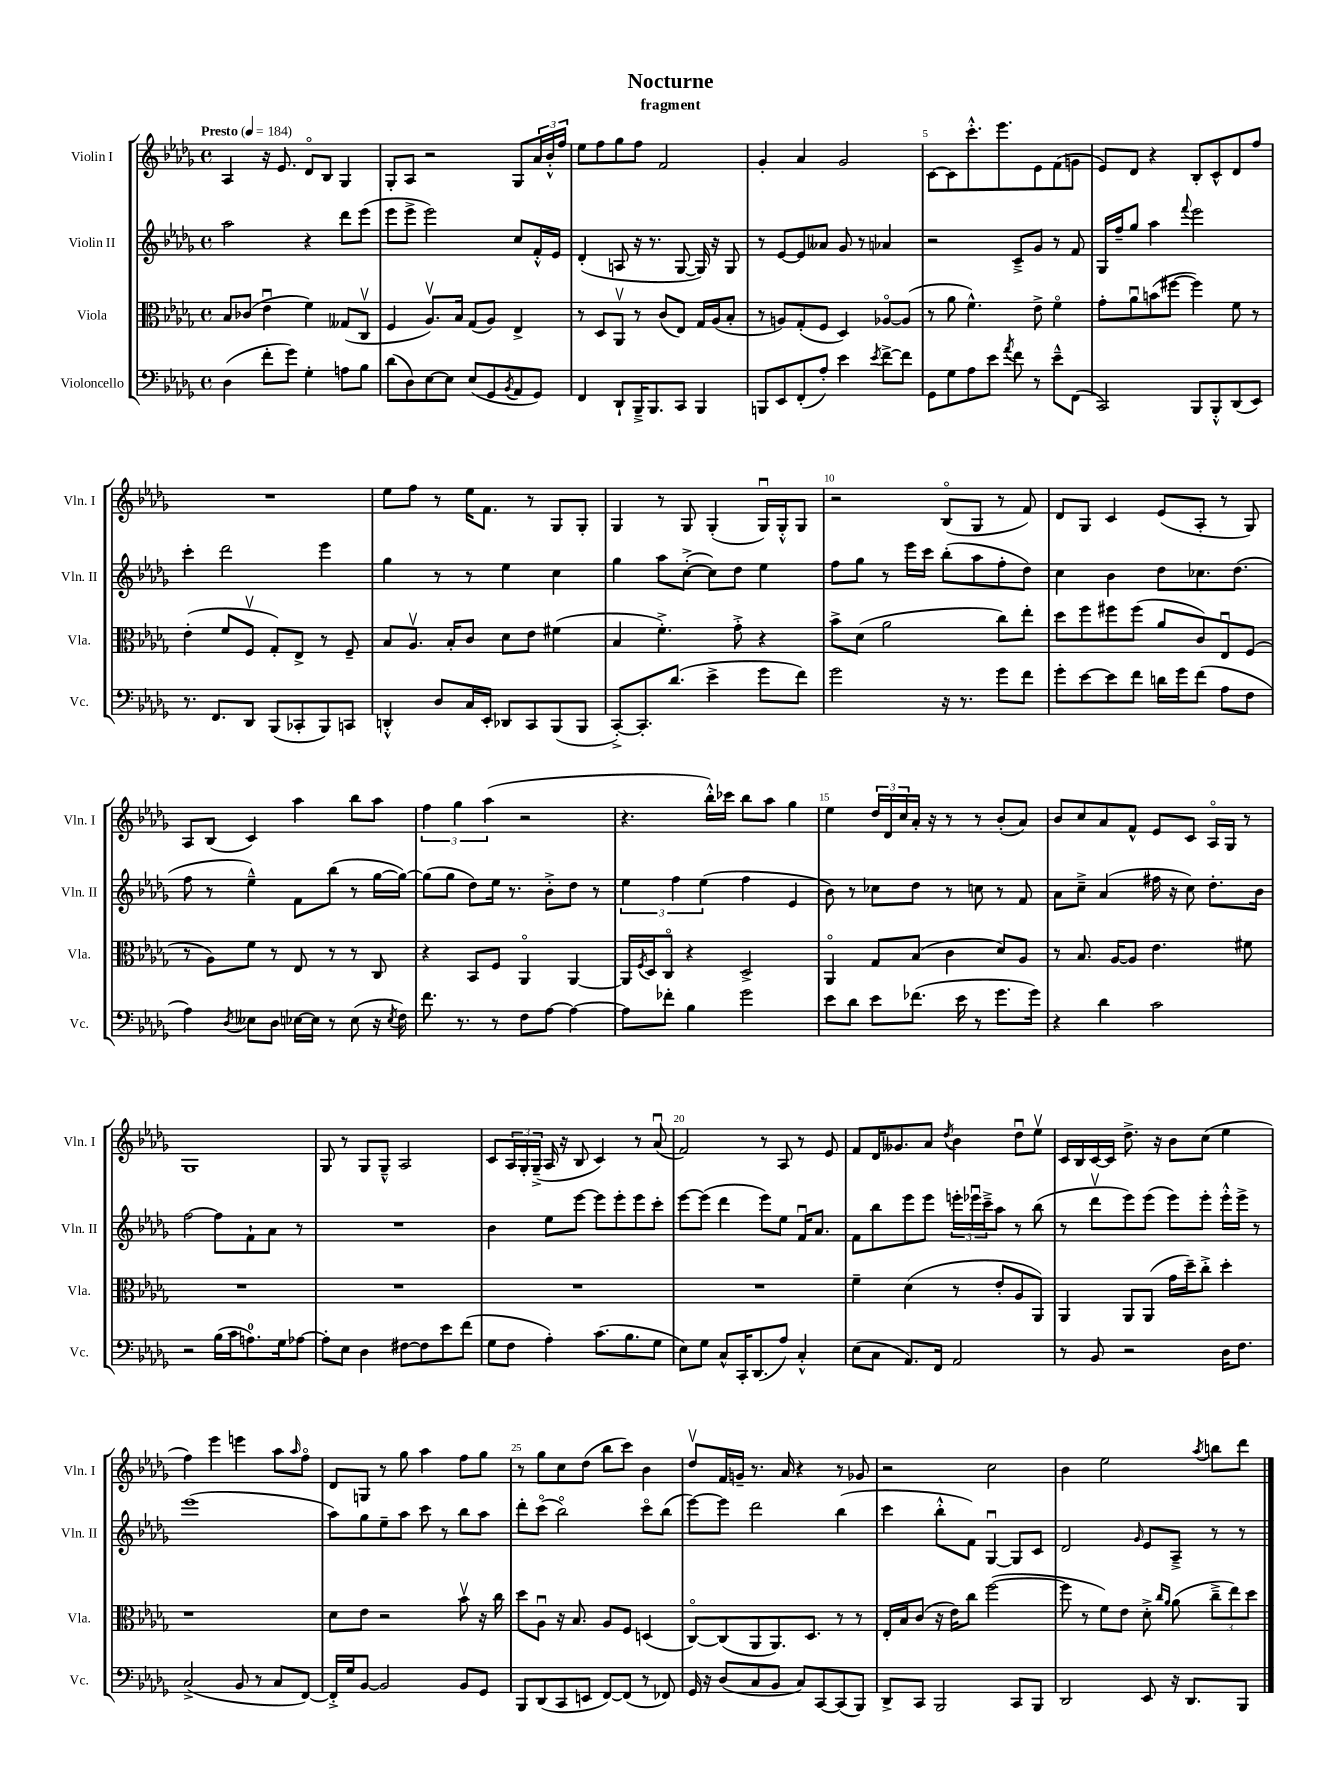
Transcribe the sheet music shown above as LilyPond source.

\header { title = "Nocturne" subtitle = "fragment" }
<<
\new StaffGroup <<
\new Staff = "s0" \with { instrumentName = "Violin I" shortInstrumentName = "Vln. I" } {
    \clef treble \key des \major \defaultTimeSignature \time 4/4 \tempo "Presto" 4 = 184
    aes4 r16 ees'8. des'8\flageolet bes8 ges4 |
    ges8-. aes8 r2 ges8 \tuplet 3/2 { aes'16 bes'16-.-^ f''16 } |
    ees''8 f''8 ges''8 f''8 f'2 |
    ges'4-. aes'4 ges'2 |
    c'8~ c'8 c'''8.-.-^ ees'''8. ees'8 f'8( g'8 |
    ees'8) des'8 r4 bes8-. c'8-^ des'8 f''8 |
    R1 |
    ees''8 f''8 r8 ees''16 f'8. r8 ges8 ges8-. |
    ges4 r8 ges8 ges4-.( ges16\downbow) ges16-.-^ ges8 |
    r2 bes8\flageolet( ges8 r8 f'8) |
    des'8 ges8 c'4 ees'8( aes8-. r8 ges8) |
    aes8 bes8( c'4) aes''4 bes''8 aes''8 |
    \tuplet 3/2 { f''4 ges''4 aes''4( } r2 |
    r4. bes''16-.-^) ces'''16 bes''8 aes''8 ges''4 |
    ees''4 \tuplet 3/2 { des''16 des'16 c''16 } aes'16-. r16 r8 r8 bes'8-.( aes'8) |
    bes'8 c''8 aes'8 f'8-^ ees'8 c'8 aes16\flageolet ges16 r8 |
    ges1 |
    ges8 r8 ges8 ges8---^ aes2 |
    c'8 \tuplet 3/2 { aes16 ges16-. ges16--->( } aes16 r16 bes8 c'4) r8 aes'8\downbow( |
    f'2) r8 aes8 r8 ees'8 |
    f'8 des'16 geses'8. aes'8 \acciaccatura { des''8 } bes'4 des''8\downbow ees''8\upbow |
    c'16 bes16 c'16~ c'16 des''8.-> r16 bes'8 c''8( ees''4 |
    f''4) ees'''4 e'''4 aes''8 \grace { aes''16 } f''8\flageolet |
    des'8 g8 r8 ges''8 aes''4 f''8 ges''8 |
    r8 ges''8 c''8 des''8( bes''8 c'''8) bes'4 |
    des''8\upbow f'16 g'16-- r8. aes'16 r4 r8 ges'8 |
    r2 c''2 |
    bes'4 ees''2 \acciaccatura { aes''8 } b''8 des'''8 \bar "|." |
}
\new Staff = "s1" \with { instrumentName = "Violin II" shortInstrumentName = "Vln. II" } {
    \clef treble \key des \major \defaultTimeSignature \time 4/4
    aes''2 r4 des'''8 ees'''8( |
    ees'''8 ees'''8-> ees'''2) c''8 f'16-.-^ ees'16 |
    des'4-.( a8 r16 r8. ges8~ ges16) r16 ges8 |
    r8 ees'8~ ees'8 aeses'8 ges'8 r8 aes'4 |
    r2 c'8---> ges'8 r8 f'8 |
    ges16 f''16-- ges''8 aes''4 \appoggiatura { f'''8 } ees'''2 |
    c'''4-. des'''2 ees'''4 |
    ges''4 r8 r8 ees''4 c''4 |
    ges''4 aes''8 c''8~-.->( c''8) des''8 ees''4 |
    f''8 ges''8 r8 ees'''16 c'''16 bes''8-.( aes''8 f''8-. des''8) |
    c''4 bes'4 des''8 ces''8. des''8.( |
    f''8 r8 ees''4---^) f'8 bes''8( r8 ges''16~ ges''16~) |
    ges''8( ges''8 des''8) ees''16 r8. bes'8-.-> des''8 r8 |
    \tuplet 3/2 { ees''4 f''4 ees''4( } f''4 ees'4 |
    bes'8) r8 ces''8 des''8 r8 c''8 r8 f'8 |
    aes'8 c''8---> aes'4( fis''16 r16 c''8) des''8.-. bes'16 |
    f''2~ f''8 f'8-! aes'8 r8 |
    R1 |
    bes'4 ees''8 ees'''8~ ees'''8 ees'''8-. ees'''8 c'''8-. |
    ees'''8~ ees'''8( des'''4 ees'''8) ees''8 f'16\downbow aes'8. |
    f'8 bes''8 ees'''8 ees'''8 \tuplet 3/2 { e'''16-. ees'''16\downbow c'''16---> } aes''8 r8 bes''8( |
    r8 des'''8\upbow ees'''8) ees'''8( ees'''8) ees'''8-. ees'''16-.-^ ees'''16-> r8 |
    ees'''1( |
    aes''8) ges''8 ees''8-- aes''8 c'''8 r8 bes''8 aes''8 |
    des'''8-. c'''8\flageolet( bes''2\flageolet) c'''8\flageolet bes''8( |
    ees'''8~) ees'''8 des'''2 bes''4( |
    c'''4 bes''8-.-^ f'8) ges4~\downbow ges8 c'8 |
    des'2 \grace { ges'16 } ees'8 aes8---> r8 r8 \bar "|." |
}
\new Staff = "s2" \with { instrumentName = "Viola" shortInstrumentName = "Vla." } {
    \clef alto \key des \major \defaultTimeSignature \time 4/4
    bes8 ces'8( ees'4\downbow f'4) geses8( c8\upbow |
    f4 aes8.\upbow) bes16 ges8( aes8) ees4-> |
    r8 des8 aes,8\upbow r8 c'8( ees8) ges16 aes16( bes8-. |
    r8 a8) ges8-.( f8 des4) aes8~\flageolet aes8( |
    r8 aes'8 f'4.-^) ees'8-> f'4\flageolet |
    ges'8-. aes'8\downbow b'8( fis''8~ fis''4) f'8 r8 |
    ees'4-.( f'8 f8\upbow ges8-.) ees8-> r8 f8-- |
    bes8 aes8.\upbow bes16-. c'8 des'8 ees'8 fis'4( |
    bes4 f'4.-.->) ges'8-.-> r4 |
    bes'8-> des'8( aes'2 c''8) ees''8-. |
    des''8 f''8 fis''8 fis''8( aes'8 c'8) ees8\downbow f8( |
    r8 aes8) f'8 r8 ees8 r8 r8 c8 |
    r4 bes,8 f8 aes,4\flageolet aes,4~ |
    aes,16 \acciaccatura { f8 } des16 c8\flageolet r4 des2-> |
    aes,4\flageolet ges8 bes8( c'4 des'8) aes8 |
    r8 bes8. aes16~ aes8 ees'4. fis'8 |
    R1 |
    R1 |
    R1 |
    R1 |
    f'4-- des'4( r8 ees'8-. aes8 aes,8) |
    aes,4 aes,8 aes,8( ges'16 des''16--) c''8-.-> des''4-. |
    r1 |
    des'8 ees'8 r2 bes'8\upbow r16 c''16 |
    des''8 aes8\downbow r16 bes8. aes8 f8 d4( |
    c8~\flageolet) c8( aes,8 aes,8.) des8. r8 r8 |
    ees16-. bes16 c'8( r16 ees'16) c''8 f''2~( |
    f''8 r8 f'8) ees'8 des'8-.-> \grace { c''16 aes'16 } aes'8( \tuplet 3/2 { c''8---> ees''8) des''8 } \bar "|." |
}
\new Staff = "s3" \with { instrumentName = "Violoncello" shortInstrumentName = "Vc." } {
    \clef bass \key des \major \defaultTimeSignature \time 4/4
    des4( f'8-. ges'8) ges4-. a8 bes8 |
    des'8( des8) ees8~ ees8 ees8( ges,8 \acciaccatura { bes,8 } aes,8 ges,8) |
    f,4 des,8-! bes,,16---> bes,,8. c,8 bes,,4 |
    b,,8 ees,8 f,8-.( aes8-.) ees'4 \acciaccatura { ees'8 } f'8~-> f'8 |
    ges,8 ges8 aes8 ees'8 \acciaccatura { aes'8 } f'8 r8 ees'8---^ f,8( |
    c,2) bes,,8 bes,,8-.-^ des,8( ees,8) |
    r8. f,8. des,8 bes,,8( ces,8-. bes,,8) c,8 |
    d,4-.-^ des8 c16 ees,16-. des,8 c,8 bes,,8( bes,,8 |
    c,8~-.->) c,8.-. des'8.( ees'4-> ges'8 f'8) |
    ges'2 r16 r8. ges'8 f'8 |
    ges'8-. ees'8~ ees'8 f'8 d'16 ges'16 f'8( aes8 f8 |
    aes4) \acciaccatura { des8 } eeses8 des8 ees16~ ees16 r8 ees8( r16 \acciaccatura { ees8 } f16) |
    f'8. r8. r8 f8 aes8~ aes4~ |
    aes8 fes'8-. bes4 ges'2 |
    ees'8 des'8 ees'8 fes'8.( ees'16 r8 ges'8. ges'16) |
    r4 des'4 c'2 |
    r2 bes16( c'16 a8.-0) ges16 aes8~ |
    aes8-. ees8 des4 fis8~ fis8 ees'8 f'8( |
    ges8 f8 aes4-.) c'8.( bes8. ges8 |
    ees8) ges8 c8-^ c,16-. des,8.( aes8) c4-.-^ |
    ees8( c8 aes,8.) f,16 aes,2 |
    r8 bes,8 r2 des16 f8. |
    c2->( bes,8 r8 c8 f,8~) |
    f,16-.-> ges16 bes,8~ bes,2 bes,8 ges,8 |
    bes,,8 des,8( c,8 e,8 f,8~) f,8( r8 fes,8) |
    ges,16 r16 des8( c8 bes,8 c8) c,8~ c,8( bes,,8) |
    des,8-> c,8 bes,,2 c,8 bes,,8 |
    des,2 ees,8 r16 des,8. bes,,8 \bar "|." |
}
>>
>>
\layout { \context { \Score \override BarNumber.break-visibility = ##(#f #t #t) barNumberVisibility = #(every-nth-bar-number-visible 5) } }
